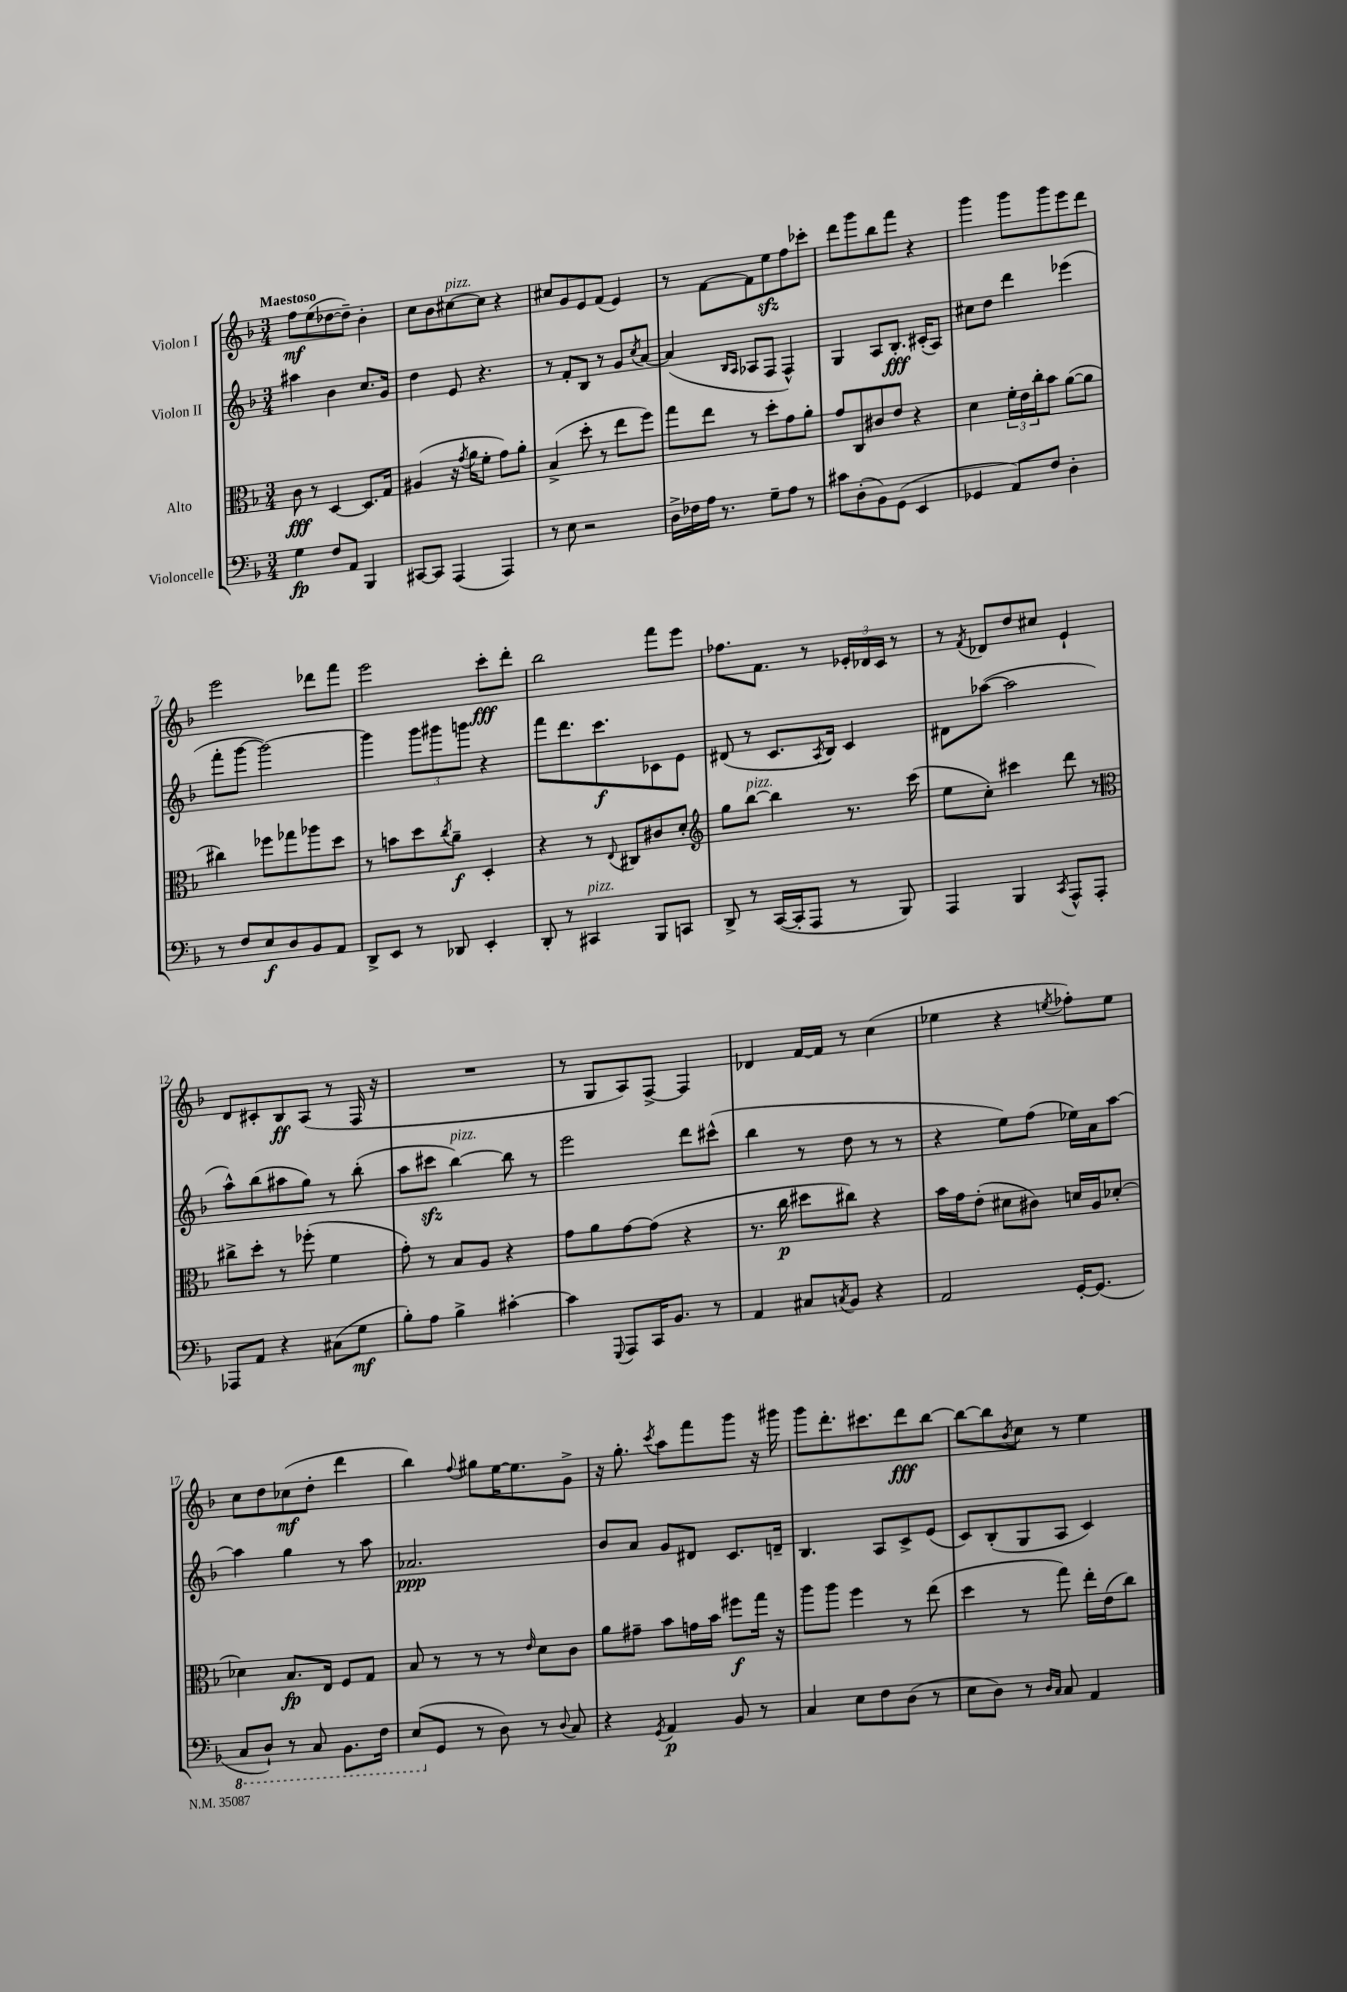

**kern	**dynam	**kern	**dynam	**kern	**dynam	**kern	**dynam
*part4	*part4	*part3	*part3	*part2	*part2	*part1	*part1
*staff4	*staff4	*staff3	*staff3	*staff2	*staff2	*staff1	*staff1
*I"Violoncelle	*	*I"Alto	*	*I"Violon II	*	*I"Violon I	*
*clefF4	*	*clefC3	*	*clefG2	*	*clefG2	*
*k[b-]	*	*k[b-]	*	*k[b-]	*	*k[b-]	*
*M3/4	*	*M3/4	*	*M3/4	*	*M3/4	*
=1	=1	=1	=1	=1	=1	=1	=1
!	!	!	!	!	!	!LO:TX:a:B:t=Maestoso	!
4G\	fp	8c\	fff	4aa#X\	.	8ff\L	mf
.	.	8r	.	.	.	(8ee\	.
8F/L	.	[4D/	.	4b-\	.	[8dd-X\	.
8AA/J	.	.	.	.	.	8dd-~\J])	.
4BBB-/	.	8.D/L]	.	8.cc/L	.	4b-'\	.
.	.	16G/Jk	.	16g/Jk	.	.	.
=2	=2	=2	=2	=2	=2	=2	=2
[8CC#X/L	.	(4A#X/	.	4dd\	.	8cc\L	.
8CC#/J]	.	.	.	.	.	8b-\	.
!	!	!	!	!	!	!LO:TX:a:i:t=pizz.	!
(4AAA/	.	16r	.	8e/	.	[8cc#X\	.
.	.	8qg/	.	.	.	.	.
.	.	16a\KL	.	.	.	.	.
.	.	8f'\J	.	4.r	.	8cc#\J]	.
4AAA/)	.	8g\L)	.	.	.	4r	.
.	.	8a'\J	.	.	.	.	.
=3	=3	=3	=3	=3	=3	=3	=3
8r	.	(4B-^/	.	8r	.	8cc#X/L	.
8E\	.	.	.	8f'/L	.	8g/	.
2r	.	8dd'\	.	8B-/J	.	8e/	.
.	.	8r	.	8r	.	(8f/J	.
.	.	8ee\L	.	8g/L	.	4e/)	.
.	.	.	.	8qcc/	.	.	.
.	.	8ff\J)	.	[8a/J	.	.	.
=4	=4	=4	=4	=4	=4	=4	=4
16D^\LL	.	8gg\L	.	(4a/]	.	8r	.
16F-X\	.	.	.	.	.	.	.
16A\JJ	.	8ee\J	.	.	.	[8f\L	.
8.r	.	.	.	.	.	.	.
.	.	.	.	16qqB-/LL	.	.	.
.	.	.	.	16qqA/JJ	.	.	.
.	.	8r	.	8A-X/L	.	8f\]	.
8G~\L	.	8dd'\L	.	8F/J	.	8eezz\	.
8A\J	.	8g\	.	4F^^/)	.	8ff\	.
8r	.	8a'\J	.	.	.	8ccc-X'\J	.
=5	=5	=5	=5	=5	=5	=5	=5
8c#X\L	.	8g/L	.	4G/	.	8ddd\L	.
(8D'\	.	8C/	.	.	.	8ggg\	.
8BB-\)	.	8c#X/	.	8A/L	.	8bb-\	.
(8GG\J	.	8e/J	.	8.B-'/J	fff	8fff\J	.
4EE/	.	4r	.	.	.	4r	.
.	.	.	.	(16c#X'/KL	.	.	.
.	.	.	.	8A/J)	.	.	.
=6	=6	=6	=6	=6	=6	=6	=6
4GG-X/	.	4d\	.	8cc#X\L	.	4ggg\	.
.	.	.	.	8dd\J	.	.	.
8AA/L)	.	24f'\LL	.	4ddd\	.	8ggg\L	.
.	.	24e\	.	.	.	.	.
.	.	24cc'\J	.	.	.	.	.
8F/J	.	8b-\J	.	.	.	8ggg\	.
4D'\	.	([8a\L	.	(4eee-X\	.	8eee\	.
.	.	8a\J]	.	.	.	8ddd\J	.
!!LO:LB:g=z
=7	=7	=7	=7	=7	=7	=7	=7
8r	.	4cc#X\)	.	8fff'\L	.	2eee\	.
8F/L	.	.	.	[8ggg\J	.	.	.
8E/	f	8ff-X\L	.	2ggg\_)	.	.	.
8D/	.	8gg-X\	.	.	.	.	.
8BB-/	.	8aa-X\	.	.	.	8ddd-X\L	.
8AA/J	.	8dd\J	.	.	.	8fff\J	.
=8	=8	=8	=8	=8	=8	=8	=8
8DD^/L	.	8r	.	4ggg\]	.	2eee\	.
8EE/J	.	8bn\L	.	.	.	.	.
8r	.	8dd\	.	12ggg\L	.	.	.
.	.	.	.	12ggg#X\	.	.	.
.	.	8qcc/	.	.	.	.	.
8DD-X/	.	8a~\J	f	.	.	.	.
.	.	.	.	12gggn\J	.	.	.
4EE'/	.	4D'/	.	4r	.	8ccc'\L	fff
.	.	.	.	.	.	8ddd'\J	.
=9	=9	=9	=9	=9	=9	=9	=9
8DD'/	.	4r	.	8fff\L	.	2bb-\	.
8r	.	.	.	8.ddd\	.	.	.
!LO:TX:a:i:t=pizz.	!	!	!	!	!	!	!
4CC#X/	.	8r	.	.	.	.	.
.	.	.	.	8.ccc\	f	.	.
.	.	8qqE/	.	.	.	.	.
.	.	8C#X/L	.	.	.	.	.
8BBB-/L	.	8c#X/	.	8c-X\	.	8fff\L	.
8CCn/J	.	8d'/J	.	8e\J	.	8eee\J	.
=10	=10	=10	=10	=10	=10	=10	=10
*	*	*clefG2	*	*	*	*	*
8DD^/	.	8gg\L	.	(8d#X/	.	8.ff-X\L	.
!	!	!LO:TX:a:i:t=pizz.	!	!	!	!	!
8r	.	[8bb-\J	.	8r	.	.	.
.	.	.	.	.	.	8.f\J	.
([16CC/LL	.	4bb-\]	.	8.c/L	.	.	.
16CC'/J]	.	.	.	.	.	.	.
8AAA/J	.	.	.	.	.	8r	.
.	.	.	.	8qA/	.	.	.
.	.	.	.	16B-/Jk)	.	.	.
8r	.	8.r	.	4c/	.	24e-X'/LL	.
.	.	.	.	.	.	24d-X/	.
.	.	.	.	.	.	24c/JJ	.
8BBB-/)	.	.	.	.	.	8r	.
.	.	(16ccc\	.	.	.	.	.
=11	=11	=11	=11	=11	=11	=11	=11
4AAA/	.	8ee\L	.	8d#X\L	.	8r	.
.	.	.	.	.	.	8qf/	.
.	.	8cc'\J)	.	([8aa-X\J	.	8d-X/L	.
4BBB-/	.	4ccc#X\	.	2aa-\]	.	8dd/	.
.	.	.	.	.	.	8cc#X/J	.
8qCC/	.	.	.	.	.	.	.
8AAA^^/L	.	8ddd\	.	.	.	4e`/	.
8AAA'/J	.	8r	.	.	.	.	.
!!LO:LB:g=z
=12	=12	=12	=12	=12	=12	=12	=12
*	*	*clefC3	*	*	*	*	*
8AAA-X/L	.	8cc#X^\L	.	8aa^^\L)	.	8d/L	.
8AA/J	.	8dd'\J	.	(8bb-\	.	8c#X'/	.
4r	.	8r	.	8aa#X\	.	8B-/	ff
.	.	(8ff-X'\	.	8gg\J)	.	(8A/J	.
(8C#X\L	.	4f\	.	8r	.	8r	.
8G\J	mf	.	.	(8bb-'\	.	16F/	.
.	.	.	.	.	.	16r	.
=13	=13	=13	=13	=13	=13	=13	=13
8B-'\L)	.	8g'\)	.	8aa\L	.	2.r	.
8A\J	.	8r	.	8ccc#Xzz\J	.	.	.
!	!	!	!	!LO:TX:a:i:t=pizz.	!	!	!
4B-^\	.	8B-/L	.	[4bb-\)	.	.	.
.	.	8A/J	.	.	.	.	.
[4c#X'\	.	4r	.	8bb-\]	.	.	.
.	.	.	.	8r	.	.	.
=14	=14	=14	=14	=14	=14	=14	=14
4c#\]	.	8g\L	.	2eee\	.	8r	.
.	.	8a\	.	.	.	8G/L	.
8qqGGG/	.	.	.	.	.	.	.
8AAA/L	.	[8g\	.	.	.	8A/)	.
16CC/K	.	(8g\J]	.	.	.	[8F^/J	.
8.BB-/J	.	.	.	.	.	.	.
.	.	4r	.	8ddd\L	.	4F/]	.
8r	.	.	.	(8ccc#X^^\J	.	.	.
=15	=15	=15	=15	=15	=15	=15	=15
4AA/	.	8.r	.	4bb-\	.	4d-X/	.
.	.	16cc\	p	.	.	.	.
8C#X/L	.	8dd#X\L	.	8r	.	[16f/LL	.
.	.	.	.	.	.	16f/JJ]	.
8qCn/	.	.	.	.	.	.	.
8BB-/J	.	8cc#X\J)	.	8dd\	.	8r	.
4r	.	4r	.	8r	.	(4cc\	.
.	.	.	.	8r	.	.	.
=16	=16	=16	=16	=16	=16	=16	=16
2AA/	.	16b-\LL	.	4r	.	4ee-X\	.
.	.	16g\J	.	.	.	.	.
.	.	(8e'\J	.	.	.	.	.
.	.	8d#X\L	.	8ee\L)	.	4r	.
.	.	8c#X\J)	.	(8ff\J	.	.	.
.	.	.	.	.	.	8qeen/	.
[16GG'/KL	.	16dn/LL	.	16ee-X\LL)	.	8ff-X'\L)	.
(8.GG/J]	.	16A/J	.	16a\J	.	.	.
.	.	[8d-X'/J	.	[8aa\J	.	8ee\J	.
!!LO:LB:g=z
=17	=17	=17	=17	=17	=17	=17	=17
*8ba	*	*	*	*	*	*	*
8CC/L	.	4d-X\]	.	4aa\]	.	8cc\L	.
8DD`/J)	.	.	.	.	.	8dd\	.
8r	.	8.B-/L	fp	4gg\	.	(8cc-X\	mf
8CC/	.	.	.	.	.	8dd'\J	.
.	.	16E/Jk	.	.	.	.	.
8.BBB-\L	.	8F/L	.	8r	.	4ddd\	.
.	.	8G/J	.	8aa\	.	.	.
16FF\Jk	.	.	.	.	.	.	.
=18	=18	=18	=18	=18	=18	=18	=18
(8EE/L	.	8B-/	.	2.a-X/	ppp	4bb-\)	.
*X8ba	*	*	*	*	*	*	*
8GG/J	.	8r	.	.	.	.	.
.	.	.	.	.	.	8qqff/	.
8r	.	8r	.	.	.	8gg#X\L	.
8D\)	.	8r	.	.	.	[16ee\K	.
.	.	.	.	.	.	8.ee\]	.
.	.	16qqe/	.	.	.	.	.
8r	.	8d\L	.	.	.	.	.
8qqD/	.	.	.	.	.	.	.
8C/	.	8c\J	.	.	.	8g^\J	.
=19	=19	=19	=19	=19	=19	=19	=19
4r	.	8a\L	.	8b-/L	.	16r	.
.	.	.	.	.	.	8.gg'\	.
.	.	8g#X~\J	.	8a/J	.	.	.
8qGG/	.	.	.	.	.	8qccc/	.
4AA/	p	8b-\L	.	8g/L	.	8aa\L	.
.	.	16gn\L	.	8d#X/J	.	8fff\	.
.	.	16b-\JJ	.	.	.	.	.
8BB-/	.	8ff#X\L	f	8.c/L	.	8ggg\J	.
8r	.	16gg\Jk	.	.	.	16r	.
.	.	16r	.	16dn~/Jk	.	16ggg#X\	.
=20	=20	=20	=20	=20	=20	=20	=20
4C/	.	8aa\L	.	4.B-/	.	8ggg\L	.
.	.	8aa\J	.	.	.	8.ddd'\	.
8E\L	.	4ff\	.	.	.	.	.
.	.	.	.	.	.	8.ccc#X\	.
8F\	.	.	.	8A/L	.	.	.
(8D\J	.	8r	.	8c^/	.	8ddd\	fff
8r	.	(8ee\	.	(8e/J	.	[8bb-\J	.
=21	=21	=21	=21	=21	=21	=21	=21
8E\L	.	4dd\	.	8c/L)	.	8bb-\L_	.
8D\J)	.	.	.	(8B-'/	.	8bb-\]	.
.	.	.	.	.	.	8qb-/	.
8r	.	8r	.	8G/	.	8cc\J	.
16qqD/LL	.	.	.	.	.	.	.
16qqC/JJ	.	.	.	.	.	.	.
8C/	.	8gg\)	.	8A/J	.	8r	.
4AA/	.	16ee'\LL	.	4c/)	.	4ee\	.
.	.	(16e\J	.	.	.	.	.
.	.	8cc\J)	.	.	.	.	.
==	==	==	==	==	==	==	==
*-	*-	*-	*-	*-	*-	*-	*-
